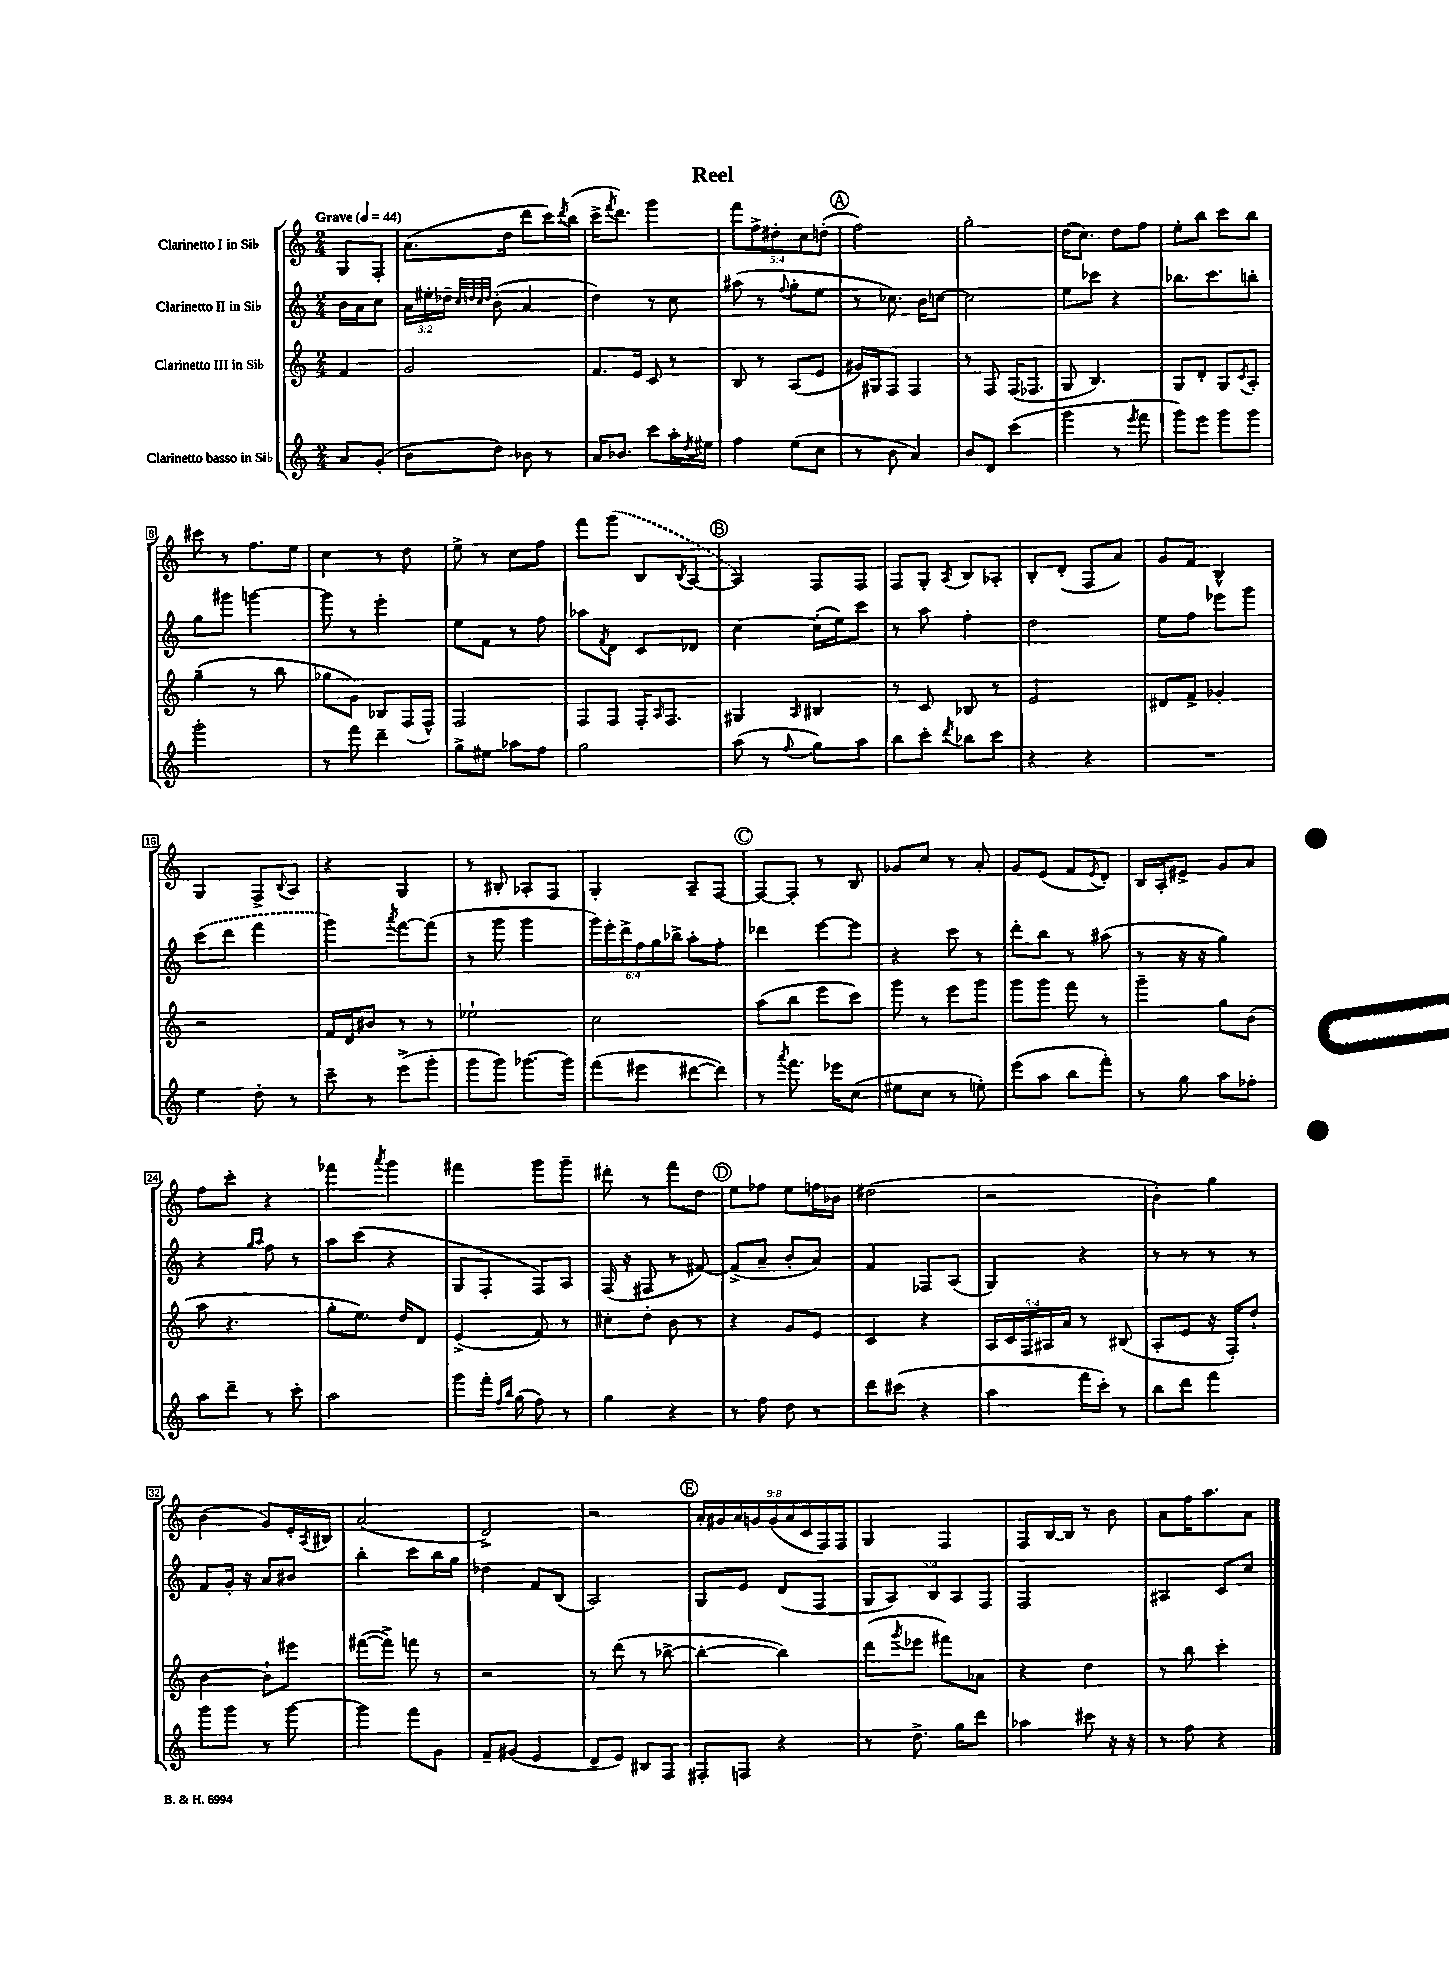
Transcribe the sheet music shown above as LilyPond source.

\header { title = "Reel" }
<<
\new StaffGroup <<
\new Staff = "s0" \with { instrumentName = "Clarinetto I in Sib" } {
    \clef treble \key c \major \numericTimeSignature \time 2/4 \override Staff.TupletNumber.text = #tuplet-number::calc-fraction-text \partial 4 \tempo "Grave" 4 = 44
    g8 f8-. |
    a'8.( d''16 d'''8 c'''16) \acciaccatura { d'''8 } b''16( |
    c'''16-> \acciaccatura { f'''8 } d'''8.) g'''4 |
    \tuplet 5/4 { f'''8 f''8-> dis''8-. c''8 d''8-.( } |
    \mark \markup { \circle "A" } f''2) |
    g''2-. |
    d''16( c''8.) d''8 f''8 |
    e''8-. b''8 c'''8 b''8 |
    cis'''8 r8 f''8. e''16 |
    c''4 r8 d''8 |
    e''8-> r8 c''8 f''8 |
    f'''8 \once \slurDashed g'''8( b8 \acciaccatura { b8 } a8~ |
    \mark \markup { \circle "B" } a4) f8 f8 |
    f8 g8-. \acciaccatura { a8 } b8 aes8-. |
    b8-. d'8-.( f8 a'8) |
    g'8 f'8 b4-^ |
    g4 f8-> \appoggiatura { b8 } a8 |
    r4 g4 |
    r8 bis8-. aes8-. f8 |
    g4-. a8-- f8~ |
    \mark \markup { \circle "C" } f8~ f8-. r8 b8 |
    ges'8 c''8 r8 a'8-. |
    g'8 e'8( f'8 \acciaccatura { e'8 } d'8-.) |
    b16 a16-. eis'8-> g'8 a'8 |
    f''8 c'''8-. r4 |
    fes'''4 \acciaccatura { a'''8 } g'''4 |
    fis'''4 g'''8 g'''8-- |
    dis'''8-. r8 f'''8 d''8 |
    \mark \markup { \circle "D" } e''8 fes''8 e''8 f''16 bes'16 |
    dis''2( |
    r2 |
    b'4-.) g''4 |
    b'4( g'8) e'16-. \acciaccatura { a8 } bis16 |
    a'2( |
    d'2->) |
    r2 |
    \mark \markup { \circle "E" } \tuplet 9/8 { a'16-. gis'16 a'16 g'16 g'16( a'16 c'16 f16) f16 } |
    g4 f4 |
    f8 b16~ b16 r8 b'8 |
    a'8 f''16 a''8. a'8 \bar "|." |
}
\new Staff = "s1" \with { instrumentName = "Clarinetto II in Sib" } {
    \clef treble \key c \major \numericTimeSignature \time 2/4 \override Staff.TupletNumber.text = #tuplet-number::calc-fraction-text \partial 4
    b'16 a'16 c''8 |
    \tuplet 3/2 { a'16 eis''16-. des''16-- } \grace { c''32 d''32 c''32 d''32 } b'8-.( a'4 |
    d''4) r8 c''8 |
    ais''8( r8 \appoggiatura { f''8 } g''8-. e''8 |
    \mark \markup { \circle "A" } r8 ces''8.) b'16 c''8~ |
    c''2 |
    e''8 ces'''8 r4 |
    bes''8. c'''8. b''8-. |
    g''8 gis'''8 g'''4~ |
    g'''8 r8 e'''4-. |
    e''8 f'8 r8 f''8 |
    aes''8 \acciaccatura { f'8 } d'8 c'8 des'8 |
    \mark \markup { \circle "B" } c''4~ c''16-.( e''16) c'''8 |
    r8 a''8 f''4-. |
    d''2 |
    e''8 f''8 ees'''8 g'''8 |
    \once \slurDashed c'''8( d'''8 f'''4 |
    g'''4) \acciaccatura { a'''8 } f'''8~ f'''8( |
    r8 g'''8 g'''4 |
    \tuplet 6/4 { g'''16) e'''16-. d'''16-> f''16 g''16 bes''16-> } a''8-. f''8-. |
    \mark \markup { \circle "C" } des'''4 e'''8~ e'''8 |
    r4 c'''8 r8 |
    d'''8-. b''8 r8 ais''8( |
    r8 r16 r16 g''4) |
    r4 \grace { g''16 a''16 } f''8 r8 |
    a''8 c'''8( r4 |
    g8 f8-. f8) a8 |
    f16( r16 fis8 r8 fis'8~) |
    \mark \markup { \circle "D" } fis'8->( a'8-- b'8-. a'8) |
    f'4 fes8 a8( |
    g4) r4 |
    r8 r8 r8 r8 |
    f'8 g'16-. r16 a'8 bis'8 |
    b''4-. c'''8 b''16 g''16 |
    des''4 f'8 b8( |
    a2) |
    \mark \markup { \circle "E" } g8 e'8 d'8( f8 |
    \tuplet 5/4 { g8 a8) b8 a8 f8 } |
    f2 |
    ais4 c'8 c''8 \bar "|." |
}
\new Staff = "s2" \with { instrumentName = "Clarinetto III in Sib" } {
    \clef treble \key c \major \numericTimeSignature \time 2/4 \override Staff.TupletNumber.text = #tuplet-number::calc-fraction-text \partial 4
    f'4 |
    g'2 |
    f'8. e'16 c'8 r8 |
    b8 r8 a8( e'8 |
    \mark \markup { \circle "A" } gis'16) gis16 f8 f4 |
    r8 f8 f16( fes8. |
    g8 b4.) |
    g8 d'8-. g8 \acciaccatura { c'8 } a8-. |
    g''4--( r8 b''8 |
    ges''8 g'8) bes8 f16( f16-^) |
    f2 |
    f8 f8 f16-. \grace { a16 } f8. |
    \mark \markup { \circle "B" } gis4 \grace { a16 } bis4 |
    r8 c'8 bes8 r8 |
    e'2 |
    dis'8 f'8-> ges'4-. |
    r2 |
    f'16 d'16 bis'8 r8 r8 |
    ees''2-! |
    c''2 |
    \mark \markup { \circle "C" } a''8( b''8 e'''8 c'''8) |
    g'''8 r8 e'''8 g'''8 |
    g'''8 g'''8 f'''8 r8 |
    g'''4-- g''8 b'8( |
    a''8 r4. |
    g''8-. e''8.) d''16 d'8 |
    e'4->( f'8) r8 |
    cis''8-. d''8-. b'8 r8 |
    \mark \markup { \circle "D" } r4 g'8 e'8 |
    c'4 r4 |
    \tuplet 5/4 { a16 c'16 f16 ais16 a'16 } r8 bis8( |
    a8-. e'8 r16 f16-.) d''8-! |
    b'4~ b'8-! eis'''8 |
    fis'''8~( fis'''8->) f'''8 r8 |
    r2 |
    r8 d'''8( r8 bes''8~-> |
    \mark \markup { \circle "E" } bes''4~-. bes''4) |
    d'''8( \acciaccatura { g'''8 } ees'''8 fis'''8) aes'8 |
    r4 d''4 |
    r8 b''8 c'''4-. \bar "|." |
}
\new Staff = "s3" \with { instrumentName = "Clarinetto basso in Sib" } {
    \clef treble \key c \major \numericTimeSignature \time 2/4 \partial 4
    a'8 g'8-.( |
    b'8 d''8) bes'8 r8 |
    a'16 bes'8. c'''8 a''16-. \acciaccatura { d''8 } eis''16 |
    f''4 e''8( c''8 |
    \mark \markup { \circle "A" } r8 b'8 a'4) |
    b'8 d'8 c'''4( |
    g'''4 r8 \acciaccatura { e'''8 } f'''8 |
    g'''8) e'''8 g'''8 g'''8 |
    g'''2-. |
    r8 f'''8 d'''4-- |
    g''8-> eis''8 aes''8 f''8 |
    g''2 |
    \mark \markup { \circle "B" } a''8( r8 \appoggiatura { f''8 } g''8) a''8 |
    b''8 c'''8-. \acciaccatura { d'''8 } bes''8 c'''8 |
    r4 r4 |
    R2 |
    e''4 d''8-. r8 |
    c'''8-- r8 e'''8->( g'''8-. |
    g'''8 g'''8) ges'''8.~ ges'''16 |
    f'''8( eis'''8 dis'''8~ dis'''8) |
    \mark \markup { \circle "C" } r8 \acciaccatura { a'''8 } f'''8. ees'''16 c''8( |
    eis''8 c''8 r8 e''8-.) |
    e'''8( a''8 b''8 f'''8-.) |
    r8 g''8 a''8 fes''8-. |
    a''8 d'''8-- r8 c'''8-. |
    a''2 |
    g'''8 f'''16-. \grace { f''16 b''16 } g''16( f''8) r8 |
    g''4 r4 |
    \mark \markup { \circle "D" } r8 f''8 d''8 r8 |
    d'''8 cis'''8( r4 |
    a''4 f'''16 c'''16-.) r8 |
    b''8 d'''8 f'''4 |
    g'''8 g'''8 r8 g'''8~ |
    g'''4 f'''8 g'8 |
    f'8-- gis'8( e'4 |
    d'8-- e'8) bis8 f8 |
    \mark \markup { \circle "E" } fis8-. f8 r4 |
    r8 d''8.-> g''16 d'''8 |
    aes''4 cis'''8 r16 r16 |
    r8 f''8 r4 \bar "|." |
}
>>
>>
\layout { \context { \Score \override BarNumber.stencil = #(make-stencil-boxer 0.1 0.3 ly:text-interface::print) } }
